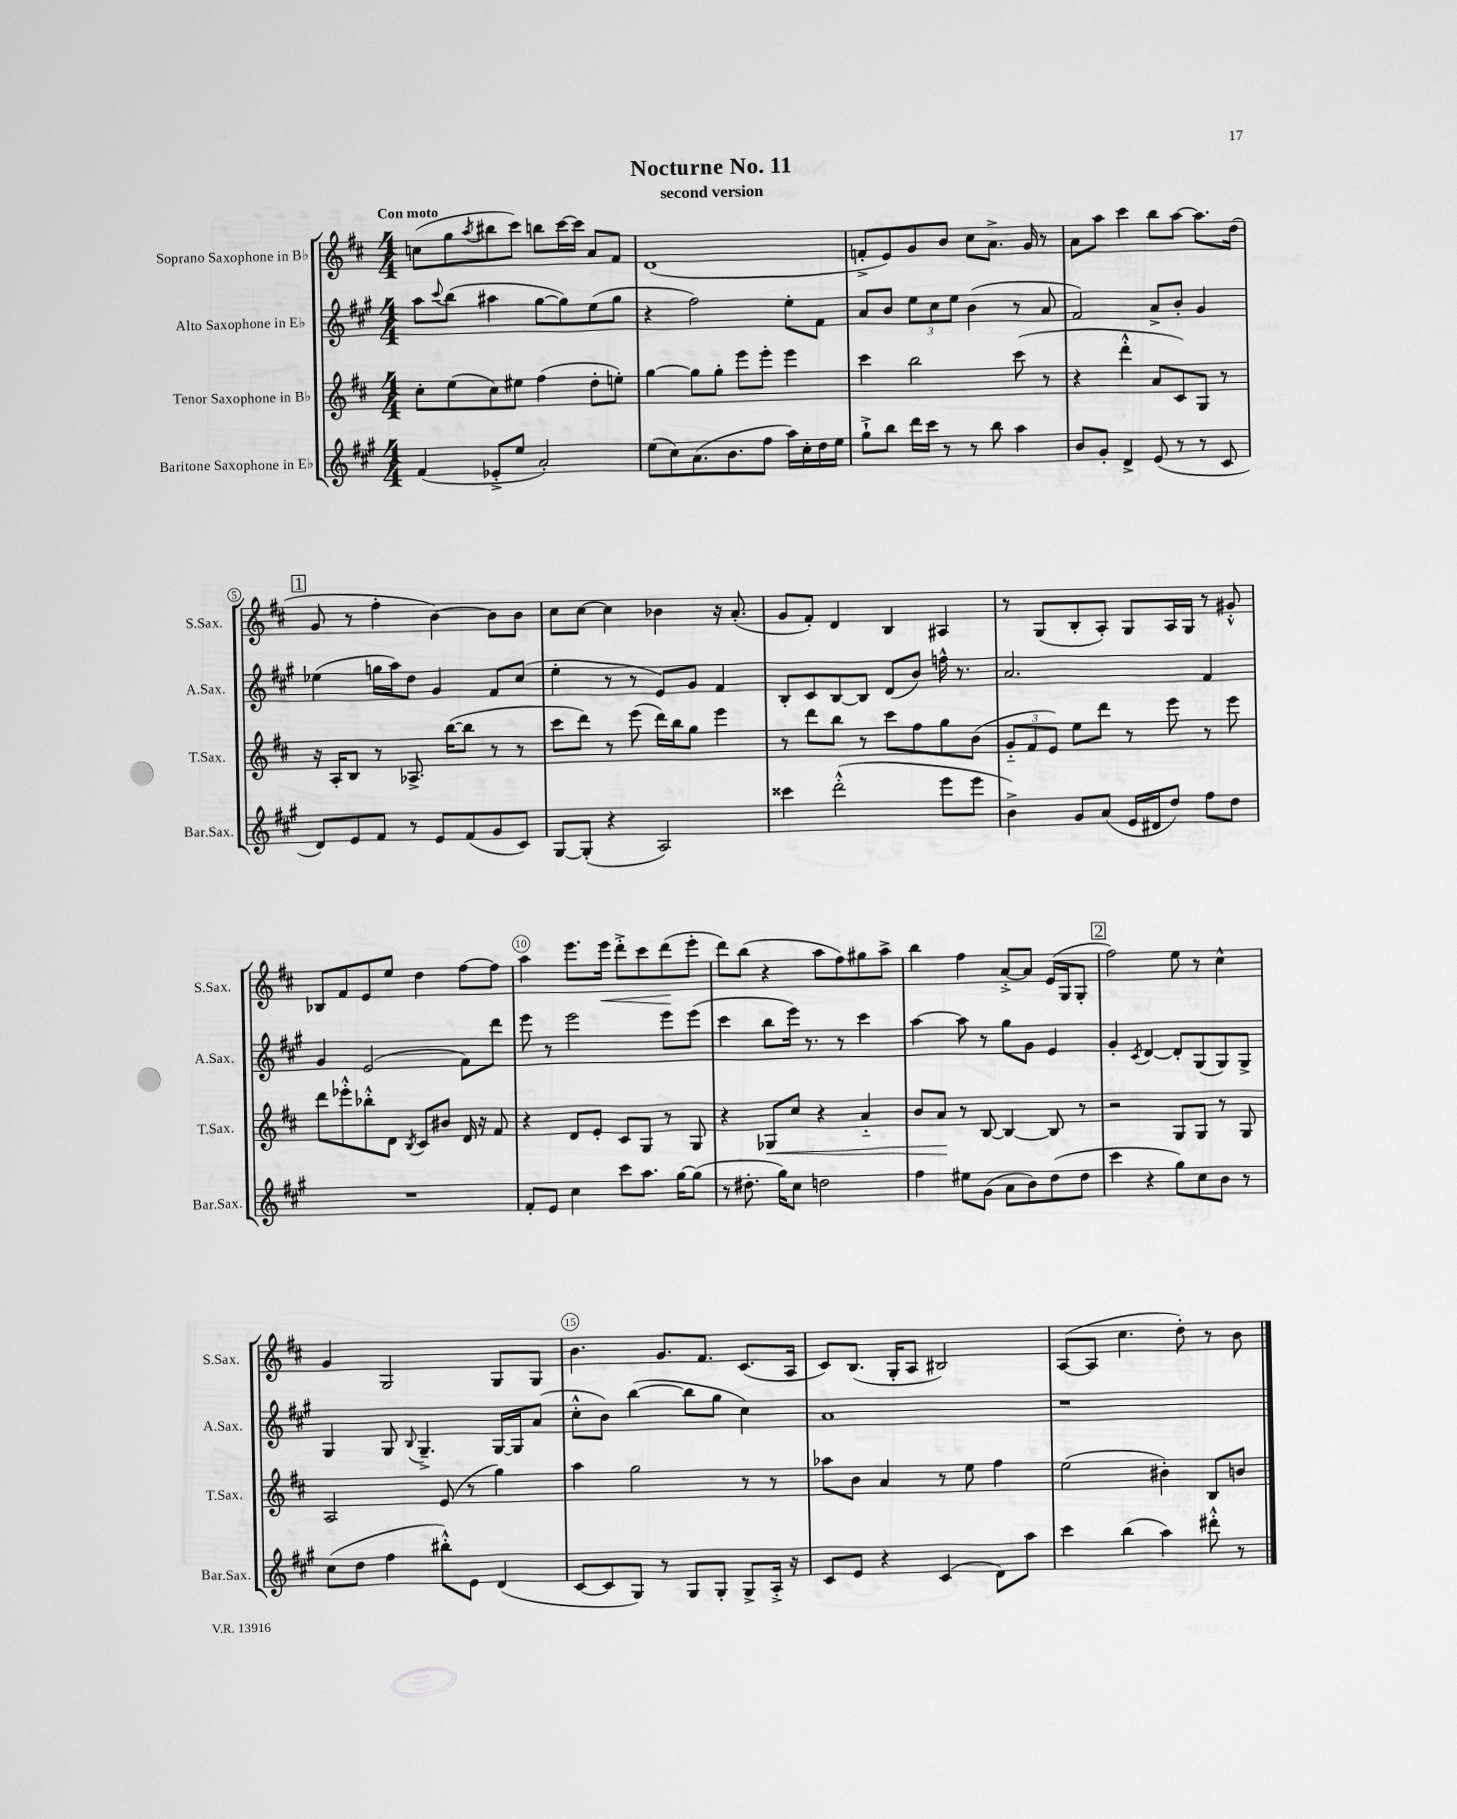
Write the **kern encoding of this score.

**kern	**kern	**kern	**kern
*staff4	*staff3	*staff2	*staff1
*clefG2	*clefG2	*clefG2	*clefG2
*k[f#c#g#]	*k[f#c#]	*k[f#c#g#]	*k[f#c#]
*M4/4	*M4/4	*M4/4	*M4/4
(4f#	8cc#'	8aa	(8cc
.	.	8qqccc#	.
.	(8ee	(8bb	8gg
.	.	.	8qaa
8e-'^	8cc#)	4aa#	8bb#
8ee	8ee#	.	8ccc#)
2a')	(4ff#	[8gg#	8bb
.	.	8gg#])	[16ccc#
.	.	.	16ccc#]
.	8dd'	(8ee	8a
.	8ee')	8gg#	8f#
=	=	=	=
(8ee	[4gg	4r	(1d
8cc#)	.	.	.
(8.a	8gg]	2ff#)	.
.	8gg'	.	.
8.b	.	.	.
.	8eee	.	.
8ff#	8eee'	.	.
16aa)	4eee	8ee'	.
16cc#'	.	.	.
16dd	.	8f#	.
16ee	.	.	.
=	=	=	=
8gg#`^	4ccc#	8a	8f'^
8bb	.	8b	8e)
16ddd	2bb	12ee	8g
16ccc#	.	.	.
.	.	12cc#	.
8r	.	.	8b
.	.	12ee	.
8r	.	(4b	8cc#
8bb	.	.	8.a^
4aa	(8ccc#	8r	.
.	.	.	16g
.	8r	8a	8r
=	=	=	=
8b	4r	2f#)	8a
8g#'	.	.	8aa
4d^	4ddd'^^	.	4ccc#
(8e	8a	8a^	8bb
8r	8c#)	8b'	[8aa
8r	8G	4g#	8.aa]
8c#	8r	.	.
.	.	.	(16dd
=	=	=	=
8d)	16r	(4ee-	8g
.	16A'	.	.
8e	8B	.	8r
8f#	8r	16gg	4ff#'
.	.	16aa)	.
8r	8.A-^	8dd	.
8e	.	4g#	[4b)
.	([16bb	.	.
(8f#	8bb]	.	.
8g#	8r	8f#	8b]
8c#)	8r	(8cc#	8b
=	=	=	=
[8G#	8ccc#	4ee'	8cc#
(8G#']	8ddd)	.	[8cc#
4r	8r	8r	4cc#]
.	(8eee	8r	.
2A)	16ddd)	8e)	4b-
.	16bb	.	.
.	8gg	8g#	.
.	4eee	4f#	16r
.	.	.	(8.a'
=	=	=	=
4ccc##	8r	8B'	8g
.	8ddd	8c#	8f#')
(2ddd'^^	8bb	[8B	4d
.	8r	8B]	.
.	8ccc#	(8d	4B
.	8ff#	8b)	.
8eee	8gg	16ff^^	4A#
.	.	8.r	.
8eee	(8b	.	.
=	=	=	=
4b^)	12g'~	2.a	8r
.	12f#	.	.
.	.	.	(8G
.	12e)	.	.
8g#	8ee	.	8B'
(8a	8ddd	.	8A')
16e	8r	.	8G
16d#	.	.	.
8dd)	8eee	.	16A
.	.	.	16G
8ff#	8r	4f#	8r
8dd	8eee	.	8g#'^^
=	=	=	=
1r	8ddd	4g#	8B-
.	8eee-'^^	.	8f#
.	8bb-'^^	(2e	8e
.	8d	.	8ee
.	8qB	.	.
.	8c#	.	4dd
.	8b#	.	.
.	16d	8f#)	[8ff#
.	16r	.	.
.	8f#	8ddd	8ff#]
=	=	=	=
8f#'	4r	8eee	4aa
8e	.	8r	.
4cc#	8d	2eee	8.eee
.	8e'	.	.
.	.	.	16eee
8ccc#	8c#	.	8ddd'^
8.aa	8G	.	8ccc#
.	8r	8eee	(8ddd
[16gg#	.	.	.
(8gg#]	8G	(8eee	8eee'
=	=	=	=
8r	4r	4ccc#	8ddd)
8.dd#'	.	.	(8bb
.	8G-	8bb	4r
16gg#)	.	.	.
8cc#	8cc#	16eee)	.
.	.	8.r	.
2dd	4r	.	8aa
.	.	8r	8ff#)
.	4a'~	4ccc#	8gg#
.	.	.	8aa^
=	=	=	=
4ff#	8b	[4aa	4bb
.	8a	.	.
8ee#	8r	8aa]	4ff#
(8g#	[8B	8r	.
8a	4B_	8gg#	[8a'^
8b)	.	8g#	8a]
(8dd	8B]	4e	(16e
.	.	.	16G
8dd	8r	.	8G'
=	=	=	=
4ccc#	2r	4g#'	2ff#)
.	.	8qc#	.
4r	.	[4d	.
8gg#)	8G	8d']	8ee
8cc#	8G	(8G#	8r
8b	8r	8G#)	4cc#^^
8r	8G	8G#^	.
=	=	=	=
(8cc#	2A	4G#	4g
8dd	.	.	.
4ff#	.	8G#	2G
.	.	8qqB	.
.	.	4.G#~^	.
8bb#'^^)	(8e	.	.
8e	8r	.	.
(4d	4gg)	[16G#	8G
.	.	16G#]	.
.	.	(8a	8G
=	=	=	=
[8c#	4aa	8cc#'^^	4.b
8c#]	.	8b)	.
8G#)	2gg	([4bb	.
8r	.	.	8.g
8G#	.	8bb]	.
.	.	.	8.f#
8G#'	.	8gg#	.
8G#^	8r	4cc#)	(8.c#
16A'^	8r	.	.
16r	.	.	16A
=	=	=	=
8c#	8aa-	1a	8c#)
8e	8b	.	(8.B
4r	4a	.	.
.	.	.	16G'
.	.	.	8A
(4c#	8r	.	2B#)
.	8ee	.	.
8d)	4ff#	.	.
8aa	.	.	.
=	=	=	=
4ccc#	(2ee	1r	([8A
.	.	.	8A]
(4bb	.	.	4.cc#
4aa)	4b#')	.	.
.	.	.	8dd')
8ddd#'^^	8B	.	8r
8r	8b	.	8b
==	==	==	==
*-	*-	*-	*-
